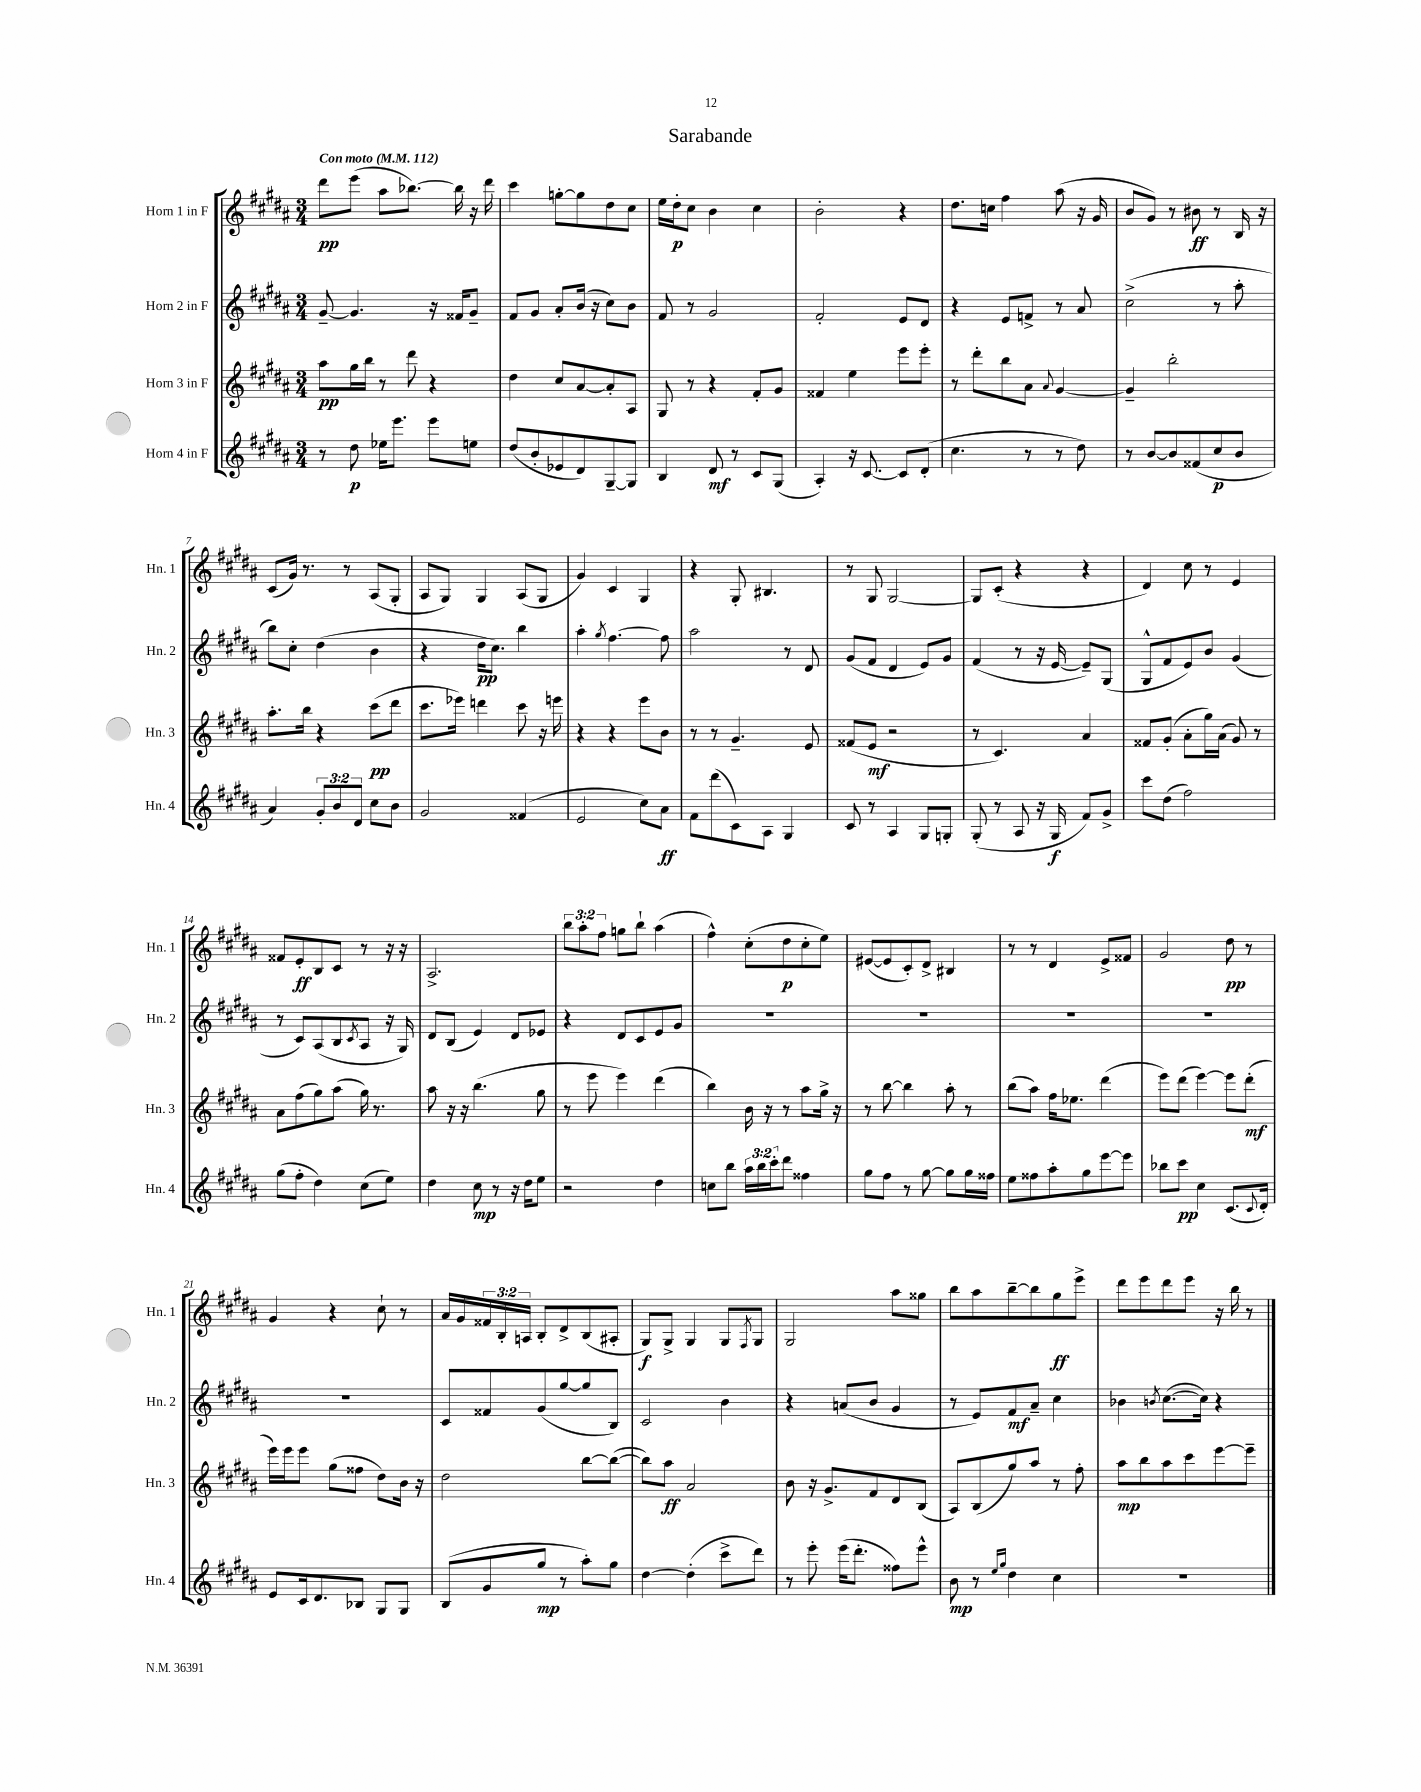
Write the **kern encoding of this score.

**kern	**dynam	**kern	**dynam	**kern	**dynam	**kern	**dynam
*part4	*part4	*part3	*part3	*part2	*part2	*part1	*part1
*staff4	*staff4	*staff3	*staff3	*staff2	*staff2	*staff1	*staff1
*I"Horn 4 in F	*	*I"Horn 3 in F	*	*I"Horn 2 in F	*	*I"Horn 1 in F	*
*I'Hn. 4	*	*I'Hn. 3	*	*I'Hn. 2	*	*I'Hn. 1	*
*clefG2	*	*clefG2	*	*clefG2	*	*clefG2	*
*k[f#c#g#d#a#]	*	*k[f#c#g#d#a#]	*	*k[f#c#g#d#a#]	*	*k[f#c#g#d#a#]	*
*M3/4	*	*M3/4	*	*M3/4	*	*M3/4	*
*MM112	*	*MM112	*	*MM112	*	*MM112	*
=1	=1	=1	=1	=1	=1	=1	=1
!	!	!	!	!	!	!LO:TX:a:B:t=Con moto	!
8r	.	8aa#\L	pp	[8g#~/	.	8ddd#\L	pp
8dd#\	p	16gg#\L	.	4.g#/]	.	(8eee\J	.
.	.	16bb\JJ	.	.	.	.	.
16ee-X\KL	.	8r	.	.	.	8aa#\L	.
8.eee\J	.	.	.	.	.	.	.
.	.	8ddd#\	.	.	.	[8.bb-X\J)	.
8eee\L	.	4r	.	16r	.	.	.
.	.	.	.	16f##X/KL	.	16bb-\]	.
8een\J	.	.	.	8g#~/J	.	16r	.
.	.	.	.	.	.	16ddd#\	.
=2	=2	=2	=2	=2	=2	=2	=2
(8dd#/L	.	4dd#\	.	8f#/L	.	4ccc#\	.
8b'/	.	.	.	8g#/J	.	.	.
8e-X/	.	8cc#/L	.	8a#'/L	.	[8ggn'\L	.
8d#/)	.	[8a#/	.	(16b/Jk	.	8gg\]	.
.	.	.	.	16r	.	.	.
[8G#~/	.	8a#'/]	.	8cc#\L)	.	8dd#\	.
8G#/J]	.	8A#/J	.	8b\J	.	8cc#\J	.
=3	=3	=3	=3	=3	=3	=3	=3
4B/	.	8G#/	.	8f#/	.	16ee\LL	.
.	.	.	.	.	.	16dd#'\J	p
.	.	8r	.	8r	.	8cc#\J	.
8d#/	mf	4r	.	2g#/	.	4b\	.
8r	.	.	.	.	.	.	.
8c#/L	.	8f#'/L	.	.	.	4cc#\	.
(8G#/J	.	8g#/J	.	.	.	.	.
=4	=4	=4	=4	=4	=4	=4	=4
4A#'/)	.	4f##X/	.	2f#'/	.	2b'\	.
16r	.	4ee\	.	.	.	.	.
[8.c#/	.	.	.	.	.	.	.
8c#/L]	.	8eee\L	.	8e/L	.	4r	.
(8d#'/J	.	8eee'\J	.	8d#/J	.	.	.
=5	=5	=5	=5	=5	=5	=5	=5
4.cc#\	.	8r	.	4r	.	8.dd#\L	.
.	.	8ddd#'\L	.	.	.	.	.
.	.	.	.	.	.	16ccn\Jk	.
.	.	8bb\	.	8e/L	.	4ff#\	.
8r	.	8a#\J	.	8fn^/J	.	.	.
.	.	8qqa#/	.	.	.	.	.
8r	.	[4g#/	.	8r	.	(8aa#\	.
8dd#\)	.	.	.	8a#/	.	16r	.
.	.	.	.	.	.	16g#/	.
=6	=6	=6	=6	=6	=6	=6	=6
8r	.	4g#~/]	.	(2cc#^\	.	8b/L	.
[8b/L	.	.	.	.	.	8g#/J)	.
8b/]	.	2bb'\	.	.	.	8r	.
(8f##X/	.	.	.	.	.	8b#X\	ff
8cc#/	p	.	.	8r	.	8r	.
8b/J	.	.	.	8aa#'\	.	16B/	.
.	.	.	.	.	.	16r	.
!!LO:LB:g=z
=7	=7	=7	=7	=7	=7	=7	=7
4a#/)	.	8.aa#'\L	.	8bb\L)	.	(8c#/L	.
.	.	.	.	8cc#'\J	.	16g#/Jk)	.
.	.	16bb\Jk	.	.	.	8.r	.
12g#'/L	.	4r	.	(4dd#\	.	.	.
12b/	.	.	.	.	.	.	.
.	.	.	.	.	.	8r	.
12d#/J	.	.	.	.	.	.	.
8cc#\L	.	(8ccc#\L	pp	4b\	.	(8A#/L	.
8b\J	.	8ddd#\J	.	.	.	8G#'/J	.
=8	=8	=8	=8	=8	=8	=8	=8
2g#/	.	8.ccc#\L	.	4r	.	8A#/L	.
.	.	.	.	.	.	8G#/J)	.
.	.	16eee-X\Jk)	.	.	.	.	.
.	.	4dddn\	.	16dd#\KL	pp	4G#/	.
.	.	.	.	8.cc#\J)	.	.	.
(4f##X/	.	8ccc#\	.	4bb\	.	(8A#/L	.
.	.	16r	.	.	.	8G#/J	.
.	.	16eeen\	.	.	.	.	.
=9	=9	=9	=9	=9	=9	=9	=9
2e/	.	4r	.	4aa#'\	.	4g#/)	.
.	.	.	.	8qgg#/	.	.	.
.	.	4r	.	[4.ff#\	.	4c#/	.
8cc#\L)	.	8eee\L	.	.	.	4G#/	.
8a#\J	ff	8b\J	.	8ff#\]	.	.	.
=10	=10	=10	=10	=10	=10	=10	=10
8f#\L	.	8r	.	2aa#\	.	4r	.
(8ddd#\	.	8r	.	.	.	.	.
8c#\)	.	4.g#~/	.	.	.	8G#'/	.
8A#\J	.	.	.	.	.	4.B#X/	.
4G#/	.	.	.	8r	.	.	.
.	.	8e/	.	8d#/	.	.	.
=11	=11	=11	=11	=11	=11	=11	=11
8c#/	.	(8f##X/L	.	(8g#/L	.	8r	.
8r	.	8e/J	mf	8f#/J	.	8G#/	.
4A#/	.	2r	.	4d#/	.	[2G#/	.
8G#/L	.	.	.	8e/L)	.	.	.
8Gn'/J	.	.	.	8g#/J	.	.	.
=12	=12	=12	=12	=12	=12	=12	=12
(8G#'/	.	8r	.	(4f#/	.	8G#/L]	.
8r	.	4.c#/)	.	.	.	(8c#'/J	.
8A#/	.	.	.	8r	.	4r	.
16r	.	.	.	16r	.	.	.
16G#/	f	.	.	[16e/	.	.	.
8f#/L)	.	4a#/	.	8e~/L])	.	4r	.
8g#^/J	.	.	.	(8G#/J	.	.	.
=13	=13	=13	=13	=13	=13	=13	=13
8ccc#\L	.	8f##X/L	.	8G#^^/L	.	4d#/)	.
(8dd#\J	.	(8g#'/J	.	8f#/	.	.	.
2ff#\)	.	8a#'\L	.	8e/)	.	8cc#\	.
.	.	16gg#\L)	.	8b/J	.	8r	.
.	.	(16a#\JJ	.	.	.	.	.
.	.	8g#/)	.	(4g#/	.	4e/	.
.	.	8r	.	.	.	.	.
!!LO:LB:g=z
=14	=14	=14	=14	=14	=14	=14	=14
(8gg#\L	.	8a#\L	.	8r	.	8f##X/L	.
8ff#'\J	.	(8ff#\	.	8c#/L)	.	8e'/	ff
4dd#\)	.	8gg#\)	.	(8A#/	.	8B/	.
.	.	(8aa#\J	.	8B/	.	8c#/J	.
.	.	.	.	8qc#/	.	.	.
(8cc#\L	.	16gg#\)	.	8A#/J	.	8r	.
.	.	8.r	.	.	.	.	.
8ee\J)	.	.	.	16r	.	16r	.
.	.	.	.	16G#/)	.	16r	.
=15	=15	=15	=15	=15	=15	=15	=15
4dd#\	.	8aa#\	.	8d#/L	.	2.A#^/	.
.	.	16r	.	(8B/J	.	.	.
.	.	16r	.	.	.	.	.
8cc#\	mp	(4.bb\	.	4e/)	.	.	.
8r	.	.	.	.	.	.	.
16r	.	.	.	8d#/L	.	.	.
16dd#\KL	.	.	.	.	.	.	.
8ee\J	.	8gg#\	.	8e-X/J	.	.	.
=16	=16	=16	=16	=16	=16	=16	=16
2r	.	8r	.	4r	.	12bb\L	.
.	.	.	.	.	.	12aa#'\	.
.	.	8eee\	.	.	.	.	.
.	.	.	.	.	.	12ff#\J	.
.	.	4eee\)	.	8d#/L	.	8ggn\L	.
.	.	.	.	8c#/	.	8bb`\J	.
4dd#\	.	(4ddd#\	.	8e/	.	(4aa#\	.
.	.	.	.	8g#/J	.	.	.
=17	=17	=17	=17	=17	=17	=17	=17
8ccn\L	.	4bb\)	.	2.r	.	4ff#^^\)	.
8bb\J	.	.	.	.	.	.	.
24aa#\LL	.	16b\	.	.	.	(8cc#'\L	.
24bb\	.	.	.	.	.	.	.
.	.	16r	.	.	.	.	.
24ccc#'\J	.	.	.	.	.	.	.
8ddd#\J	.	8r	.	.	.	8dd#\	p
4ff##X\	.	8aa#\L	.	.	.	8cc#'\	.
.	.	16gg#^\Jk	.	.	.	8ee\J)	.
.	.	16r	.	.	.	.	.
=18	=18	=18	=18	=18	=18	=18	=18
8gg#\L	.	8r	.	2.r	.	([8e#X/L	.
8ff#\J	.	[8bb\	.	.	.	8e#/]	.
8r	.	4bb\]	.	.	.	8c#'/)	.
[8gg#\	.	.	.	.	.	8d#^/J	.
8gg#\L]	.	8aa#'\	.	.	.	4B#X/	.
16gg#\L	.	8r	.	.	.	.	.
16ff##X\JJ	.	.	.	.	.	.	.
=19	=19	=19	=19	=19	=19	=19	=19
8ee\L	.	(8bb\L	.	2.r	.	8r	.
8ff##X\	.	8aa#\J)	.	.	.	8r	.
8aa#'\	.	16ff#\KL	.	.	.	4d#/	.
.	.	8.ee-X\J	.	.	.	.	.
8gg#\	.	.	.	.	.	.	.
[8eee\	.	(4ddd#\	.	.	.	8e^/L	.
8eee\J]	.	.	.	.	.	8f##X/J	.
=20	=20	=20	=20	=20	=20	=20	=20
8bb-X\L	.	8eee\L)	.	2.r	.	2g#/	.
8ccc#\J	pp	(8ddd#\J	.	.	.	.	.
4cc#\	.	[4eee\)	.	.	.	.	.
(8.c#/L	.	8eee\L]	.	.	.	8dd#\	pp
.	.	(8ddd#'\J	mf	.	.	8r	.
8qqc#/	.	.	.	.	.	.	.
16d#'/Jk)	.	.	.	.	.	.	.
!!LO:LB:g=z
=21	=21	=21	=21	=21	=21	=21	=21
8e/L	.	16eee\LL)	.	2.r	.	4g#/	.
.	.	16eee\J	.	.	.	.	.
16c#/k	.	8eee\J	.	.	.	.	.
8.d#/	.	.	.	.	.	.	.
.	.	(8gg#\L	.	.	.	4r	.
8B-X/J	.	8ff##X\J	.	.	.	.	.
8G#/L	.	8dd#\L)	.	.	.	8cc#`\	.
8G#/J	.	16b\Jk	.	.	.	8r	.
.	.	16r	.	.	.	.	.
=22	=22	=22	=22	=22	=22	=22	=22
(8B/L	.	2dd#\	.	8c#/L	.	16a#/LL	.
.	.	.	.	.	.	16g#/	.
8g#/	.	.	.	8f##X/	.	24f##X/	.
.	.	.	.	.	.	24B'/	.
.	.	.	.	.	.	24An/JJ	.
8gg#/J	mp	.	.	(8g#/	.	8B'/L	.
8r	.	.	.	[8gg#/	.	8d#^/	.
8aa#'\L)	.	[8bb\L	.	8gg#/]	.	(8B/	.
8gg#\J	.	(8bb\J_	.	8B/J)	.	8A#X'/J	.
=23	=23	=23	=23	=23	=23	=23	=23
[4dd#\	.	8bb\L])	.	2c#/	.	8G#/L)	f
.	.	8aa#\J	ff	.	.	8G#^/J	.
(4dd#'\]	.	2a#/	.	.	.	4G#/	.
8ccc#^\L	.	.	.	4b\	.	8G#/L	.
.	.	.	.	.	.	8qF#/	.
8ddd#\J)	.	.	.	.	.	8G#/J	.
=24	=24	=24	=24	=24	=24	=24	=24
8r	.	8b\	.	4r	.	2G#/	.
8eee'\	.	16r	.	.	.	.	.
.	.	8.g#^/L	.	.	.	.	.
(16eee\KL	.	.	.	(8an/L	.	.	.
8.ddd#'\J	.	.	.	.	.	.	.
.	.	8f#/	.	8b/J	.	.	.
8ff##X\L)	.	8d#/	.	4g#/	.	8aa#\L	.
8eee^^\J	.	(8B/J	.	.	.	8gg##X\J	.
=25	=25	=25	=25	=25	=25	=25	=25
8b\	mp	8A#/L)	.	8r	.	8bb\L	.
8r	.	(8B/	.	8e/L)	.	8aa#\	.
16qqee/LL	.	.	.	.	.	.	.
16qqgg#/JJ	.	.	.	.	.	.	.
4dd#\	.	8gg#/)	.	8f#/	mf	[8bb~\	.
.	.	8aa#/J	.	8a#~/J	.	8bb\]	.
4cc#\	.	8r	.	4cc#\	.	8gg#\	ff
.	.	8ff#'\	.	.	.	8eee^\J	.
=26	=26	=26	=26	=26	=26	=26	=26
2.r	.	8aa#\L	mp	4b-X\	.	8ddd#\L	.
.	.	8bb\	.	.	.	8eee\	.
.	.	.	.	8qbn/	.	.	.
.	.	8aa#\	.	([8.cc#\L	.	8ddd#\	.
.	.	8ccc#\	.	.	.	8eee\J	.
.	.	.	.	16cc#\Jk])	.	.	.
.	.	[8eee\	.	4r	.	16r	.
.	.	.	.	.	.	16bb\	.
.	.	8eee~\J]	.	.	.	8r	.
==	==	==	==	==	==	==	==
*-	*-	*-	*-	*-	*-	*-	*-
